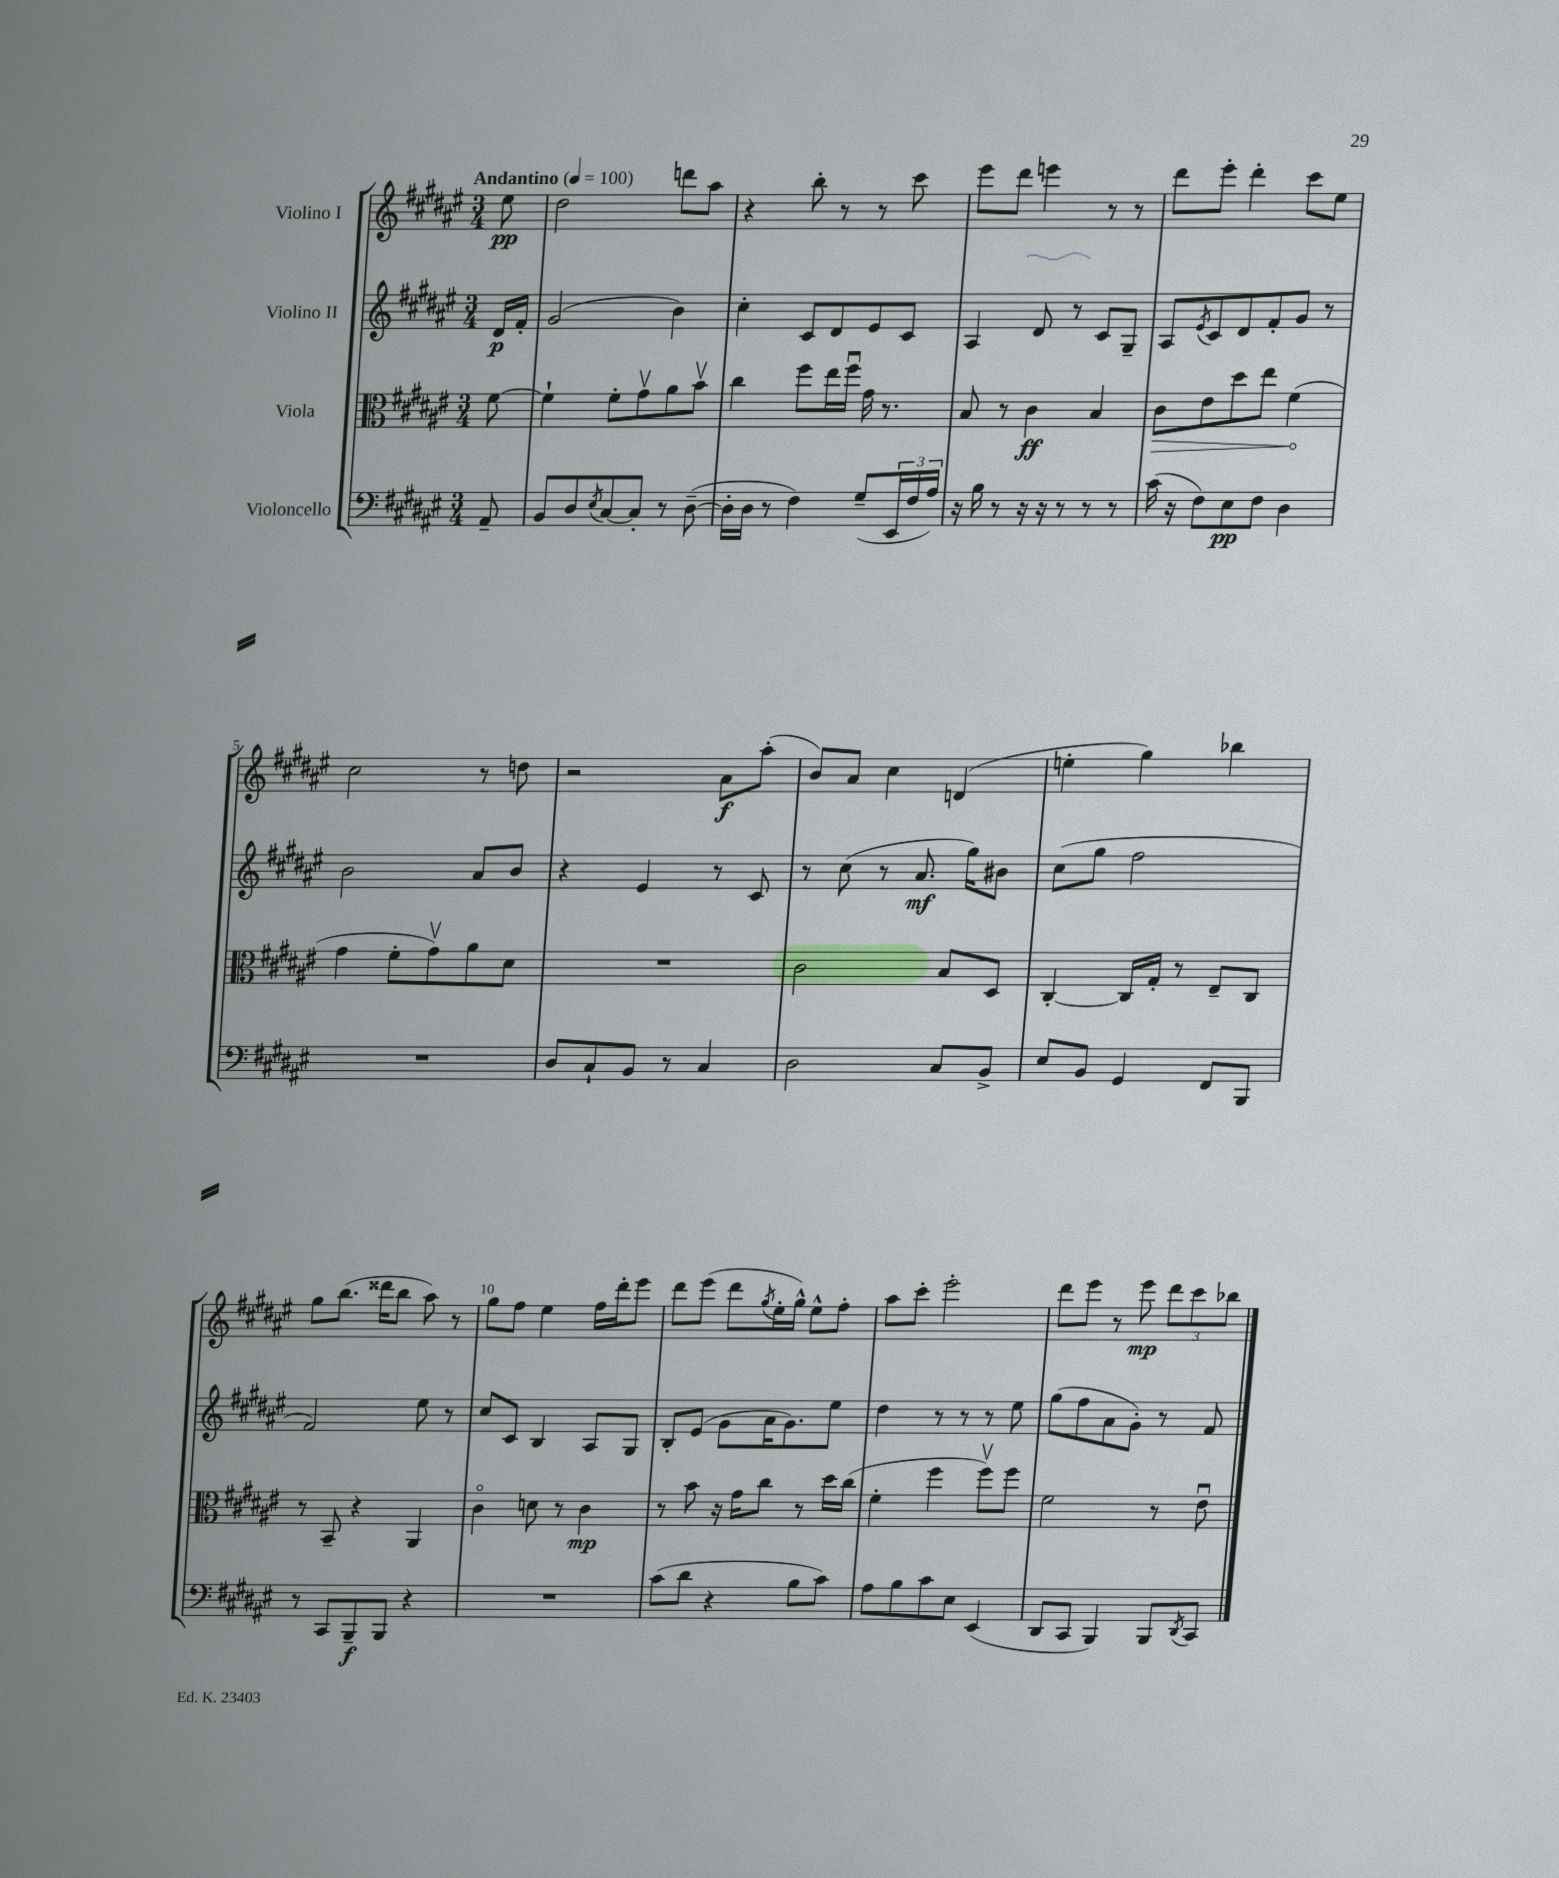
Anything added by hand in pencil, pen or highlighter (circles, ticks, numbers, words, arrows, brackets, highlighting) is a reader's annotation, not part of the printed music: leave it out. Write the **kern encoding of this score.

**kern	**dynam	**kern	**dynam	**kern	**dynam	**kern	**dynam
*part4	*part4	*part3	*part3	*part2	*part2	*part1	*part1
*staff4	*staff4	*staff3	*staff3	*staff2	*staff2	*staff1	*staff1
*I"Violoncello	*	*I"Viola	*	*I"Violino II	*	*I"Violino I	*
*clefF4	*	*clefC3	*	*clefG2	*	*clefG2	*
*k[f#c#g#d#a#e#]	*	*k[f#c#g#d#a#e#]	*	*k[f#c#g#d#a#e#]	*	*k[f#c#g#d#a#e#]	*
*M3/4	*	*M3/4	*	*M3/4	*	*M3/4	*
*MM100	*	*MM100	*	*MM100	*	*MM100	*
=	=	=	=	=	=	=	=
!	!	!	!	!	!	!LO:TX:a:B:t=Andantino	!
8AA#~/	.	[8f#\	.	16d#/LL	p	8ee#\	pp
.	.	.	.	16f#'/JJ	.	.	.
=1	=1	=1	=1	=1	=1	=1	=1
8BB/L	.	4f#`\]	.	(2g#/	.	2dd#\	.
8D#/	.	.	.	.	.	.	.
8qE#/	.	.	.	.	.	.	.
[8C#/	.	8f#'\L	.	.	.	.	.
8C#'/J]	.	8g#v\	.	.	.	.	.
8r	.	8a#\	.	4b\)	.	8dddn\L	.
([8D#~\	.	8bv\J	.	.	.	8aa#\J	.
=2	=2	=2	=2	=2	=2	=2	=2
16D#'\LL]	.	4cc#\	.	4cc#'\	.	4r	.
16D#\JJ	.	.	.	.	.	.	.
8r	.	.	.	.	.	.	.
4F#\)	.	8ff#\L	.	8c#/L	.	8bb'\	.
.	.	16ee#\L	.	8d#/	.	8r	.
.	.	16ff#u\JJ	.	.	.	.	.
(8G#~/L	.	16g#\	.	8e#/	.	8r	.
.	.	8.r	.	.	.	.	.
24EE#/L	.	.	.	8c#/J	.	8ccc#\	.
24F#/	.	.	.	.	.	.	.
24A#/JJ)	.	.	.	.	.	.	.
=3	=3	=3	=3	=3	=3	=3	=3
16r	.	8B/	.	4A#/	.	8eee#\L	.
16B\	.	.	.	.	.	.	.
8r	.	8r	.	.	.	8ddd#\J	.
16r	.	4c#\	ff	8d#/	.	4eeen\	.
16r	.	.	.	.	.	.	.
8r	.	.	.	8r	.	.	.
8r	.	4B/	.	8c#/L	.	8r	.
8r	.	.	.	8G#~/J	.	8r	.
=4	=4	=4	=4	=4	=4	=4	=4
!	!	!	!LO:HP:b	!	!	!	!
(16c#\	.	8c#\L	>	8A#/L	.	8ddd#\L	.
16r	.	.	.	.	.	.	.
.	.	.	.	8qe#/	.	.	.
8F#\L)	.	8e#\	.	8c#/	.	8eee#'\J	.
8E#\	pp	8dd#\	.	8d#/	.	4ddd#'\	.
8F#\J	.	8ee#\J	.	8f#'/	.	.	.
4D#\	.	(4f#\	.	8g#/J	.	8ccc#\L	.
.	.	.	.	8r	.	8ee#\J	.
.	.	.	]	.	.	.	.
!!LO:LB:g=z
=5	=5	=5	=5	=5	=5	=5	=5
2.r	.	4g#\	.	2b\	.	2cc#\	.
.	.	8f#'\L	.	.	.	.	.
.	.	8g#v\)	.	.	.	.	.
.	.	8a#\	.	8a#/L	.	8r	.
.	.	8d#\J	.	8b/J	.	8ddn\	.
=6	=6	=6	=6	=6	=6	=6	=6
8D#/L	.	2.r	.	4r	.	2r	.
8C#`/	.	.	.	.	.	.	.
8BB/J	.	.	.	4e#/	.	.	.
8r	.	.	.	.	.	.	.
4C#/	.	.	.	8r	.	8a#\L	f
.	.	.	.	8c#/	.	(8aa#'\J	.
=7	=7	=7	=7	=7	=7	=7	=7
2D#\	.	2c#\	.	8r	.	8b/L)	.
.	.	.	.	(8cc#\	.	8a#/J	.
.	.	.	.	8r	.	4cc#\	.
.	.	.	.	8.a#/	mf	.	.
8C#/L	.	8B/L	.	.	.	(4dn/	.
.	.	.	.	16gg#\KL)	.	.	.
8BB^/J	.	8D#/J	.	8b#X\J	.	.	.
=8	=8	=8	=8	=8	=8	=8	=8
8E#/L	.	[4C#'/	.	(8cc#\L	.	4een'\	.
8BB/J	.	.	.	8gg#\J	.	.	.
4GG#/	.	16C#/LL]	.	2ff#\	.	4gg#\)	.
.	.	16G#'/JJ	.	.	.	.	.
.	.	8r	.	.	.	.	.
8FF#/L	.	8E#~/L	.	.	.	4bb-X\	.
8BBB/J	.	8C#/J	.	.	.	.	.
!!LO:LB:g=z
=9	=9	=9	=9	=9	=9	=9	=9
8r	.	8r	.	2f#/)	.	8gg#\L	.
8CC#/L	.	8BB~/	.	.	.	(8.bb\J	.
8BBB~/	f	4r	.	.	.	.	.
.	.	.	.	.	.	16ddd##X\KL	.
8BBB/J	.	.	.	.	.	8bb\J	.
4r	.	4AA#/	.	8ee#\	.	8aa#\)	.
.	.	.	.	8r	.	8r	.
=10	=10	=10	=10	=10	=10	=10	=10
2.r	.	4c#\	.	8cc#/L	.	8gg#\L	.
.	.	.	.	8c#/J	.	8ff#\J	.
.	.	8dn\	.	4B/	.	4ee#\	.
.	.	8r	.	.	.	.	.
.	.	4c#\	mp	8A#/L	.	16ff#\LL	.
.	.	.	.	.	.	16ddd#'\J	.
.	.	.	.	8G#/J	.	8eee#\J	.
=11	=11	=11	=11	=11	=11	=11	=11
(8c#\L	.	8r	.	8B'/L	.	8ddd#\L	.
8d#\J	.	8b\	.	(8e#/J	.	(8eee#\J	.
4r	.	16r	.	8g#\L	.	8ddd#\L	.
.	.	16g#\KL	.	.	.	.	.
.	.	.	.	.	.	8qgg#/	.
.	.	8cc#\J	.	16a#\K	.	16ee#'\L	.
.	.	.	.	8.g#\)	.	16gg#^^\JJ)	.
8B\L	.	8r	.	.	.	8ee#^^\L	.
8c#\J)	.	16dd#\LL	.	8ee#\J	.	8ff#'\J	.
.	.	(16cc#\JJ	.	.	.	.	.
=12	=12	=12	=12	=12	=12	=12	=12
8A#\L	.	4f#'\	.	4dd#\	.	8aa#\L	.
8B\	.	.	.	.	.	8ccc#'\J	.
8c#\	.	4ff#\	.	8r	.	2eee#'\	.
8E#\J	.	.	.	8r	.	.	.
(4EE#/	.	8ff#v\L)	.	8r	.	.	.
.	.	8ff#\J	.	8ee#\	.	.	.
=13	=13	=13	=13	=13	=13	=13	=13
8DD#/L	.	2f#\	.	(8gg#\L	.	8ddd#\L	.
8CC#/J	.	.	.	8ff#\	.	8eee#\J	.
4BBB/)	.	.	.	8a#\	.	8r	.
.	.	.	.	8g#'\J)	.	8eee#\	mp
8BBB/L	.	8r	.	8r	.	12ddd#\L	.
.	.	.	.	.	.	12ccc#\	.
8qDD#/	.	.	.	.	.	.	.
8CC#/J	.	8e#u\	.	8f#/	.	.	.
.	.	.	.	.	.	12bb-X\J	.
==	==	==	==	==	==	==	==
*-	*-	*-	*-	*-	*-	*-	*-
